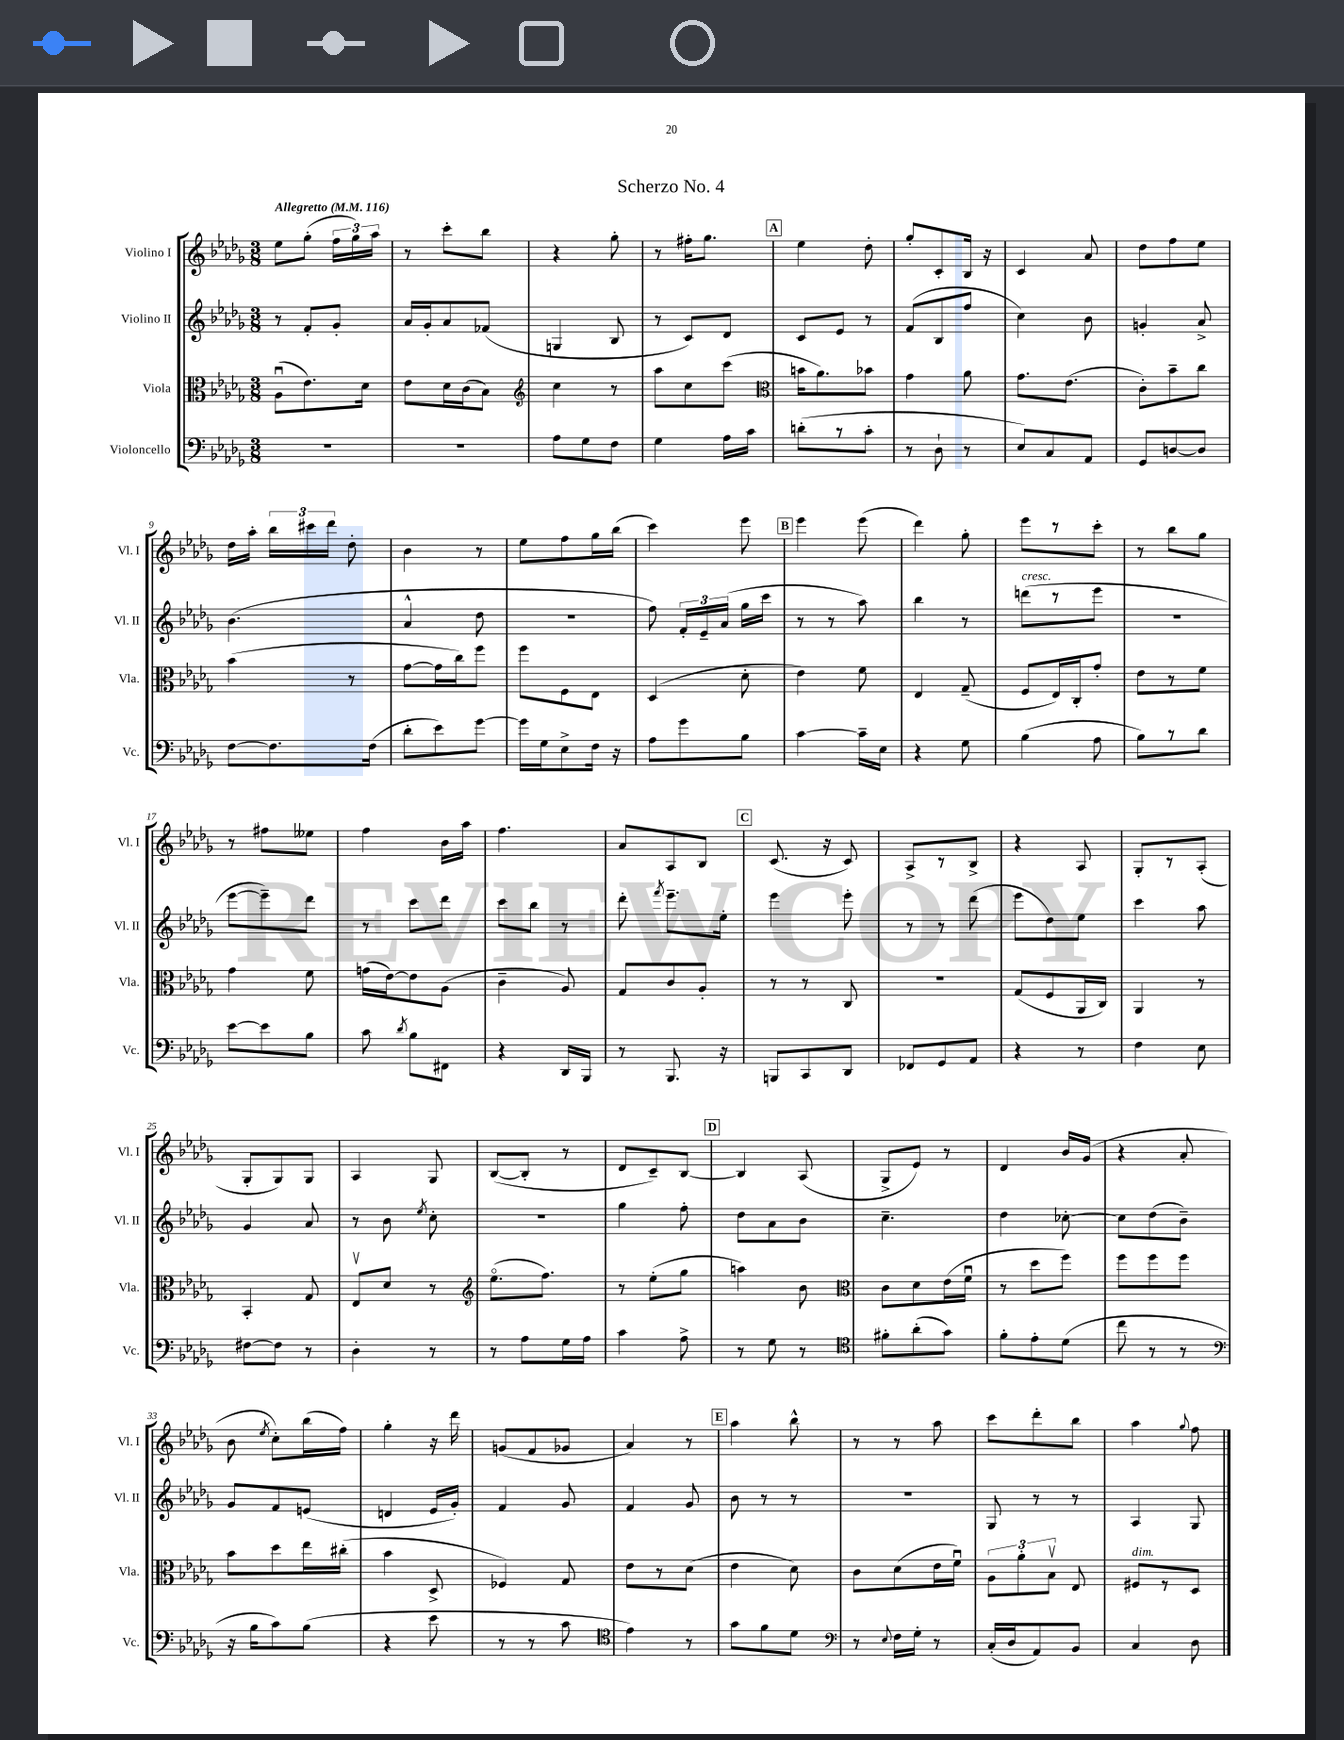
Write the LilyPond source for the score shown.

\header { title = "Scherzo No. 4" }
<<
\new StaffGroup <<
\new Staff = "s0" \with { instrumentName = "Violino I" shortInstrumentName = "Vl. I" } {
    \clef treble \key des \major \numericTimeSignature \time 3/8 \tempo "Allegretto" 4 = 116
    \autoBeamOff ees''8[ ges''8]-.( \tuplet 3/2 { f''16[ ges''16) aes''16] } |
    r8 c'''8[-. bes''8] |
    r4 ges''8-. |
    r8 fis''16[-. ges''8.] |
    \mark \markup { \box "A" } ees''4 des''8-. |
    ges''8[-. c'8-. bes16] r16 |
    c'4 aes'8 |
    des''8[ f''8 ees''8] |
    des''16[ aes''16]-. \tuplet 3/2 { bes''16[ cis'''16 des'''16] } des''8-. |
    bes'4 r8 |
    ees''8[ f''8 ges''16 bes''16]( |
    c'''4) ees'''8 |
    \mark \markup { \box "B" } ees'''4 ees'''8( |
    des'''4) ges''8-. |
    ees'''8[ r8 c'''8]-. |
    r8 bes''8[ ges''8] |
    r8 fis''8[ eeses''8] |
    f''4 bes'16[ aes''16] |
    f''4. |
    aes'8[ aes8 bes8] |
    \mark \markup { \box "C" } c'8.( r16 c'8) |
    aes8[-> r8 bes8]-> |
    r4 aes8 |
    ges8[-. r8 aes8]-.( |
    ges8[-. ges8) ges8] |
    aes4 ges8 |
    bes8[~( bes8]-. r8 |
    des'8[ c'8--) bes8]~ |
    \mark \markup { \box "D" } bes4 aes8( |
    ges8[-> ees'8]) r8 |
    des'4 bes'16[ ges'16]( |
    r4 aes'8-. |
    bes'8 \acciaccatura { ees''8 } c''8[-.) bes''16( f''16]) |
    ges''4-. r16 des'''16 |
    g'8[( f'8 ges'8] |
    aes'4) r8 |
    \mark \markup { \box "E" } aes''4 bes''8-^ |
    r8 r8 aes''8 |
    c'''8[ des'''8-. bes''8] |
    aes''4 \appoggiatura { ges''8 } f''8 \bar "|." |
}
\new Staff = "s1" \with { instrumentName = "Violino II" shortInstrumentName = "Vl. II" } {
    \clef treble \key des \major \numericTimeSignature \time 3/8
    \autoBeamOff r8 f'8[-. ges'8]-. |
    aes'16[ ges'16-. aes'8 fes'8]( |
    g4 bes8 |
    r8 c'8[) des'8] |
    \mark \markup { \box "A" } c'8[ ees'8] r8 |
    f'8[( bes8 f''8] |
    c''4) bes'8 |
    g'4-. aes'8-> |
    bes'4.( |
    aes'4-^ des''8 |
    R4. |
    f''8) \tuplet 3/2 { f'16[-. ees'16-- aes'16]( } ges''16[ c'''16] |
    \mark \markup { \box "B" } r8 r8 aes''8) |
    bes''4 r8 |
    d'''8[^\markup { \italic "cresc." }( r8 ees'''8] |
    R4. |
    ees'''8[~ ees'''8--) des'''8] |
    r8 c'''8[ des'''8] |
    c'''8[ bes''8] r8 |
    des'''8-. \acciaccatura { f'''8 } ees'''8.[-- ees''16]-. |
    \mark \markup { \box "C" } ees'''4 ees'''8-. |
    r8 r8 des'''8( |
    ees'''8[ des''8) ees''8] |
    c'''4 aes''8 |
    ges'4 aes'8 |
    r8 bes'8 \acciaccatura { ees''8 } c''8-. |
    r4. |
    ges''4 f''8-. |
    \mark \markup { \box "D" } des''8[ aes'8 bes'8] |
    c''4.-- |
    des''4 ces''8~-. |
    ces''8[ des''8( bes'8]--) |
    ges'8[ f'8 e'8]( |
    d'4 ees'16[ ges'16]-.) |
    f'4 ges'8 |
    f'4 ges'8 |
    \mark \markup { \box "E" } bes'8 r8 r8 |
    R4. |
    ges8 r8 r8 |
    aes4 ges8 \bar "|." |
}
\new Staff = "s2" \with { instrumentName = "Viola" shortInstrumentName = "Vla." } {
    \clef alto \key des \major \numericTimeSignature \time 3/8
    \autoBeamOff aes8[\downbow( ees'8.) des'16] |
    ees'8[ des'16 c'16( bes8]) |
    \clef treble c''4 r8 |
    aes''8[ c''8 c'''8]( |
    \mark \markup { \box "A" } \clef alto b'16[ aes'8.) bes'8] |
    ges'4 aes'8 |
    ges'8.[ ees'8.]( |
    c'8[-.) bes'8-- c''8] |
    bes'4( r8 |
    ges'8[~ ges'16 c''16) f''8] |
    f''8[ f8 ees8] |
    des4( des'8-. |
    \mark \markup { \box "B" } ees'4) f'8 |
    ees4 ges8--( |
    f8[ ees16) c16-. ges'8]-. |
    ees'8[ r8 f'8] |
    ges'4 f'8 |
    g'16[( ees'16~) ees'8 aes8]( |
    c'4-- aes8) |
    ges8[ c'8 aes8]-. |
    \mark \markup { \box "C" } r8 r8 c8 |
    R4. |
    ges8[( f8 aes,16 c16]) |
    aes,4 r8 |
    bes,4-. ges8 |
    ees8[\upbow des'8] r8 |
    \clef treble ees''8.[\flageolet( f''8.]) |
    r8 ees''8[-.( ges''8] |
    \mark \markup { \box "D" } a''4) bes'8 |
    \clef alto c'8[ des'8 ees'16( f'16]\downbow |
    r8 des''8[ f''8]) |
    f''8[ f''8 f''8] |
    bes'8[ des''8 ees''16 cis''16]-.( |
    bes'4 des8-> |
    fes4) ges8 |
    ees'8[ r8 des'8]( |
    \mark \markup { \box "E" } ees'4 des'8) |
    c'8[ des'8( ees'16 f'16]\downbow) |
    \tuplet 3/2 { aes8[ aes'8-. bes8]\upbow } ees8 |
    fis8[^\markup { \italic "dim." } r8 des8] \bar "|." |
}
\new Staff = "s3" \with { instrumentName = "Violoncello" shortInstrumentName = "Vc." } {
    \clef bass \key des \major \numericTimeSignature \time 3/8
    \autoBeamOff R4. |
    R4. |
    aes8[ ges8 f8] |
    ges4 aes16[ c'16] |
    \mark \markup { \box "A" } d'8[-.( r8 c'8]-. |
    r8 des8-! r8 |
    ees8[) c8 aes,8] |
    ges,8[ d8~ d8] |
    f8[~ f8. f16]( |
    des'8[-. ees'8) ges'8]~ |
    ges'16[ ges16 ees8-> f16] r16 |
    aes8[ ges'8 bes8] |
    \mark \markup { \box "B" } c'4~ c'16[-- ees16] |
    r4 ges8 |
    bes4( aes8 |
    bes8[) r8 des'8] |
    ees'8[~ ees'8 bes8] |
    c'8 \acciaccatura { des'8 } bes8[ fis,8] |
    r4 des,16[ bes,,16] |
    r8 bes,,8. r16 |
    \mark \markup { \box "C" } b,,8[ c,8 des,8] |
    fes,8[ ges,8 aes,8] |
    r4 r8 |
    f4 ees8 |
    fis8[~ fis8] r8 |
    des4-. r8 |
    r8 aes8[ ges16 aes16] |
    c'4 aes8-> |
    \mark \markup { \box "D" } r8 ges8 r8 |
    \clef tenor fis'8[-. aes'8-.( ges'8]) |
    f'8[-. ees'8-. des'8]( |
    c''8 r8 r8 |
    \clef bass r16 bes16[ c'8) bes8]( |
    r4 ees'8 |
    r8 r8 c'8 |
    \clef tenor ees'4) r8 |
    \mark \markup { \box "E" } ges'8[ f'8 des'8] |
    \clef bass r8 \appoggiatura { ees8 } f16[ ges16]-. r8 |
    c16[-.( des16 aes,8) bes,8] |
    c4 des8 \bar "|." |
}
>>
>>
